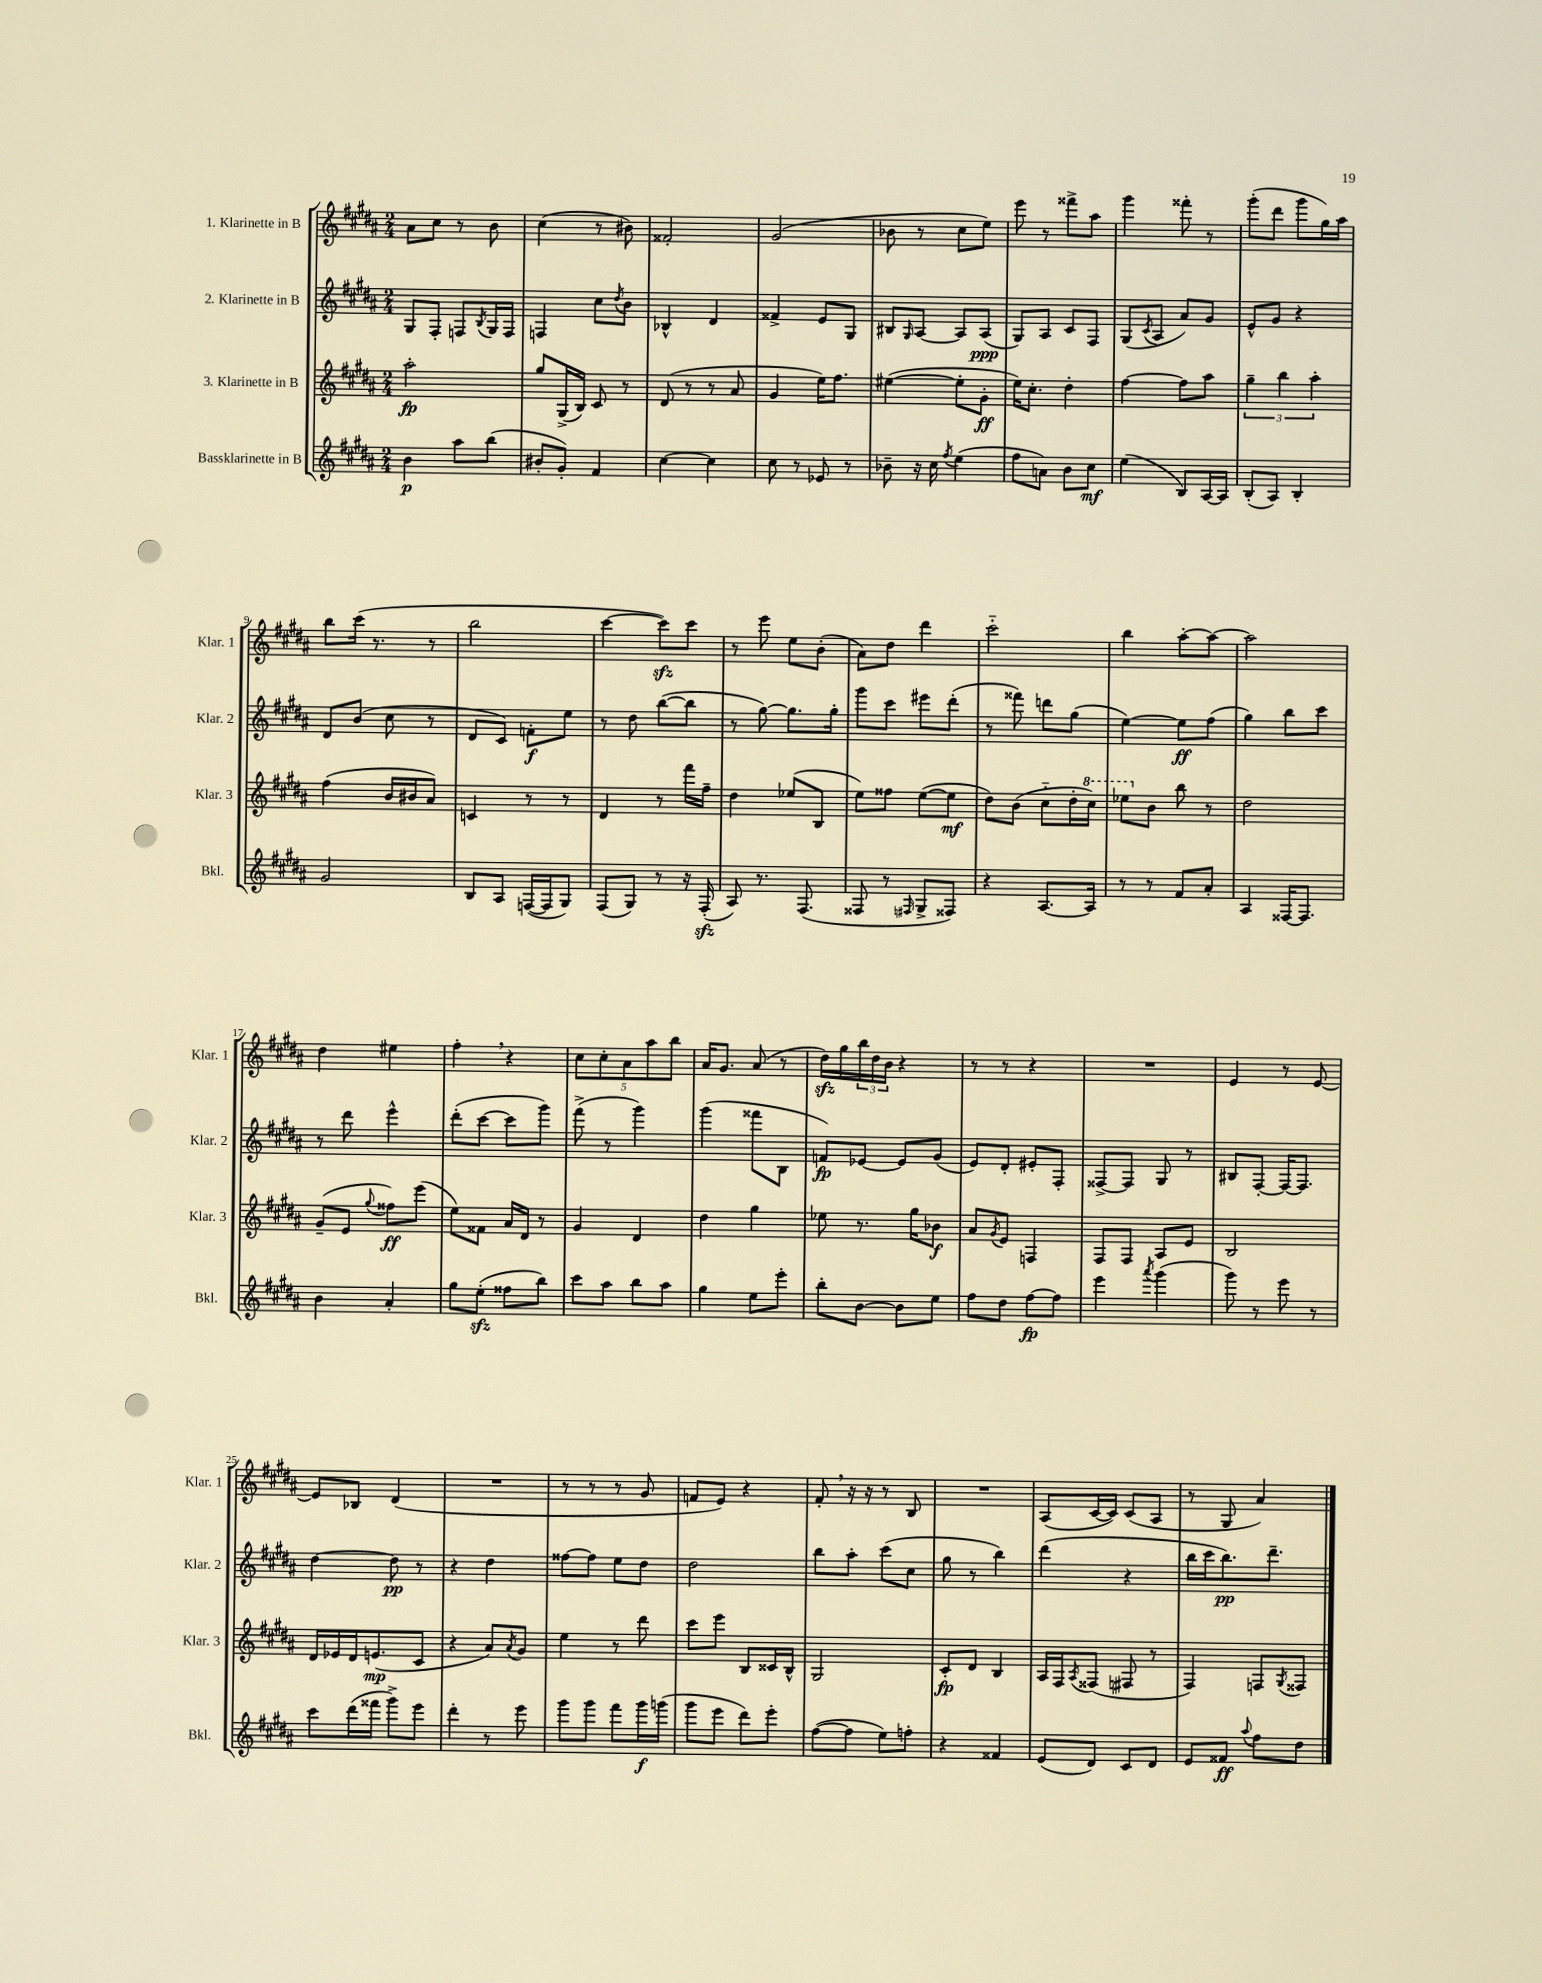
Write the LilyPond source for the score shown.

<<
\new StaffGroup <<
\new Staff = "s0" \with { instrumentName = "1. Klarinette in B" shortInstrumentName = "Klar. 1" } {
    \clef treble \key b \major \numericTimeSignature \time 2/4
    ais'8 cis''8 r8 b'8 |
    cis''4( r8 bis'8) |
    fisis'2-. |
    gis'2( |
    bes'8 r8 cis''8 e''8) |
    e'''8 r8 fisis'''8-> ais''8 |
    gis'''4 fisis'''8-. r8 |
    gis'''8-.( dis'''8 gis'''8 gis''16) ais''16 |
    b''8 cis'''16( r8. r8 |
    b''2 |
    cis'''4~ cis'''8\sfz) cis'''8 |
    r8 e'''8 e''8 b'8-.( |
    ais'8) dis''8 dis'''4 |
    cis'''2-_ |
    b''4 ais''8~-. ais''8~ |
    ais''2 |
    dis''4 eis''4 |
    fis''4-. \breathe r4 |
    \tuplet 5/4 { cis''8 cis''8-. ais'8 ais''8 b''8 } |
    ais'16 gis'8. ais'8( r8 |
    dis''16\sfz) gis''16 \tuplet 3/2 { b''16 dis''16 b'16 } r4 |
    r8 r8 r4 |
    R2 |
    e'4 r8 e'8~ |
    e'8 bes8 dis'4( |
    R2 |
    r8 r8 r8 gis'8 |
    f'8 e'8) r4 |
    fis'8-. \breathe r16 r16 r8 b8 |
    R2 |
    ais8( cis'16~ cis'16) cis'8( ais8 |
    r8 gis8 ais'4) \bar "|." |
}
\new Staff = "s1" \with { instrumentName = "2. Klarinette in B" shortInstrumentName = "Klar. 2" } {
    \clef treble \key b \major \numericTimeSignature \time 2/4
    gis8 fis8-. f8 \acciaccatura { b8 } gis16 f16 |
    f4 cis''8 \acciaccatura { dis''8 } b'8 |
    bes4-^ dis'4 |
    fisis'4-> e'8 gis8 |
    bis8 \grace { gis16 } ais8~ ais8 ais8\ppp( |
    gis8) ais8 cis'8 fis8 |
    gis8( \acciaccatura { cis'8 } ais8 ais'8) gis'8 |
    e'8-^ gis'8 r4 |
    dis'8 b'8( cis''8 r8 |
    dis'8 cis'8) f'8-.\f e''8 |
    r8 dis''8 b''8~( b''8 |
    r8 gis''8~) gis''8. gis''16-. |
    gis'''8 cis'''8 eis'''8 dis'''8-.( |
    r8 fisis'''8) d'''8 gis''8( |
    e''4~) e''8\ff fis''8( |
    gis''4) b''8 cis'''8 |
    r8 dis'''8 e'''4-^ |
    dis'''8-.( cis'''8~ cis'''8 gis'''8) |
    fis'''8->( r8 gis'''4) |
    gis'''4( fisis'''8 b8 |
    f'8\fp) ees'8~ ees'8 gis'8( |
    e'8) dis'8-. eis'8-. fis8-. |
    fisis8~-> fisis8 gis8 r8 |
    bis8 fis8~-. fis16~ fis8. |
    dis''4~ dis''8\pp r8 |
    r4 dis''4 |
    fisis''8~ fisis''8 e''8 dis''8 |
    dis''2 |
    b''8 ais''8-. cis'''8( cis''8 |
    gis''8 r8 b''4) |
    dis'''4( r4 |
    b''16 cis'''16 b''8.\pp) dis'''8.-- \bar "|." |
}
\new Staff = "s2" \with { instrumentName = "3. Klarinette in B" shortInstrumentName = "Klar. 3" } {
    \clef treble \key b \major \numericTimeSignature \time 2/4
    ais''2-.\fp |
    gis''8 gis16->( b16) cis'8 r8 |
    dis'8( r8 r8 ais'8 |
    gis'4 e''16) fis''8. |
    eis''4~( eis''8-. gis'8-.\ff |
    e''16) cis''8.-. dis''4-. |
    fis''4~ fis''8 ais''8 |
    \tuplet 3/2 { gis''4-- b''4 ais''4-. } |
    fis''4( b'16 bis'16 ais'8) |
    c'4 r8 r8 |
    dis'4 r8 fis'''16 fis''16-- |
    dis''4 ees''8( b8 |
    e''8) fisis''8 e''8~( e''8\mf |
    dis''8) b'8( cis''8-_ dis''16-. \ottava #1 cis'''16) |
    ees'''8 \ottava #0 b'8 b''8 r8 |
    dis''2 |
    gis'8--( e'8 \appoggiatura { gis''8 } fisis''8\ff) e'''8( |
    e''8) fisis'8 ais'16 dis'16 r8 |
    gis'4 dis'4 |
    dis''4 gis''4 |
    ees''8 r8. gis''16 bes'8\f |
    ais'8 \acciaccatura { gis'8 } e'8 f4 |
    fis8 fis8 ais8 e'8 |
    b2 |
    dis'16 ees'16 dis'16 e'8.\mp( cis'8 |
    r4 ais'8) \acciaccatura { ais'8 } gis'8 |
    e''4 r8 dis'''8 |
    cis'''8 e'''8 b8 cisis'16 b16-^ |
    gis2 |
    cis'8-.\fp dis'8 b4 |
    ais16 fis16 \acciaccatura { ais8 } fisis8( fis8 r8 |
    fis4) f8 \acciaccatura { gis8 } fisis8 \bar "|." |
}
\new Staff = "s3" \with { instrumentName = "Bassklarinette in B" shortInstrumentName = "Bkl." } {
    \clef treble \key b \major \numericTimeSignature \time 2/4
    b'4\p ais''8 b''8( |
    bis'8-. gis'8-.) fis'4 |
    cis''4~ cis''4 |
    cis''8 r8 ees'8 r8 |
    bes'8-- r16 cis''16 \acciaccatura { fis''8 } e''4( |
    fis''8 a'8) b'8 cis''8\mf |
    e''4( b8) ais16~ ais16 |
    b8-.( ais8) b4-. |
    gis'2 |
    b8 ais8 f16~( f16 gis8) |
    fis8( gis8) r8 r16 fis16-.\sfz( |
    ais8) r8. fis8.( |
    fisis8 r8 \grace { fis16 } gis8-> fisis8) |
    r4 ais8.~ ais16 |
    r8 r8 fis'8 ais'8-. |
    ais4 fisis16~ fisis8. |
    b'4 ais'4-. |
    gis''8 e''8-.\sfz( fisis''8 b''8) |
    cis'''8 ais''8 b''8 ais''8 |
    gis''4 e''8 e'''8-. |
    b''8-. b'8~ b'8 e''8 |
    fis''8 dis''8 fis''8~\fp fis''8 |
    e'''4 \acciaccatura { ais'''8 } gis'''4( |
    gis'''8) r8 e'''8 r8 |
    cis'''8 dis'''16( fisis'''16 gis'''8->) e'''8 |
    dis'''4-. r8 e'''8 |
    gis'''8 gis'''8 fis'''8 gis'''16\f g'''16( |
    gis'''8 e'''8 dis'''8) e'''8-. |
    fis''8~( fis''8 e''8) f''8-. |
    r4 fisis'4 |
    e'8( dis'8) cis'8 dis'8 |
    e'8 fisis'8\ff \appoggiatura { ais''8 } fis''8 dis''8 \bar "|." |
}
>>
>>
